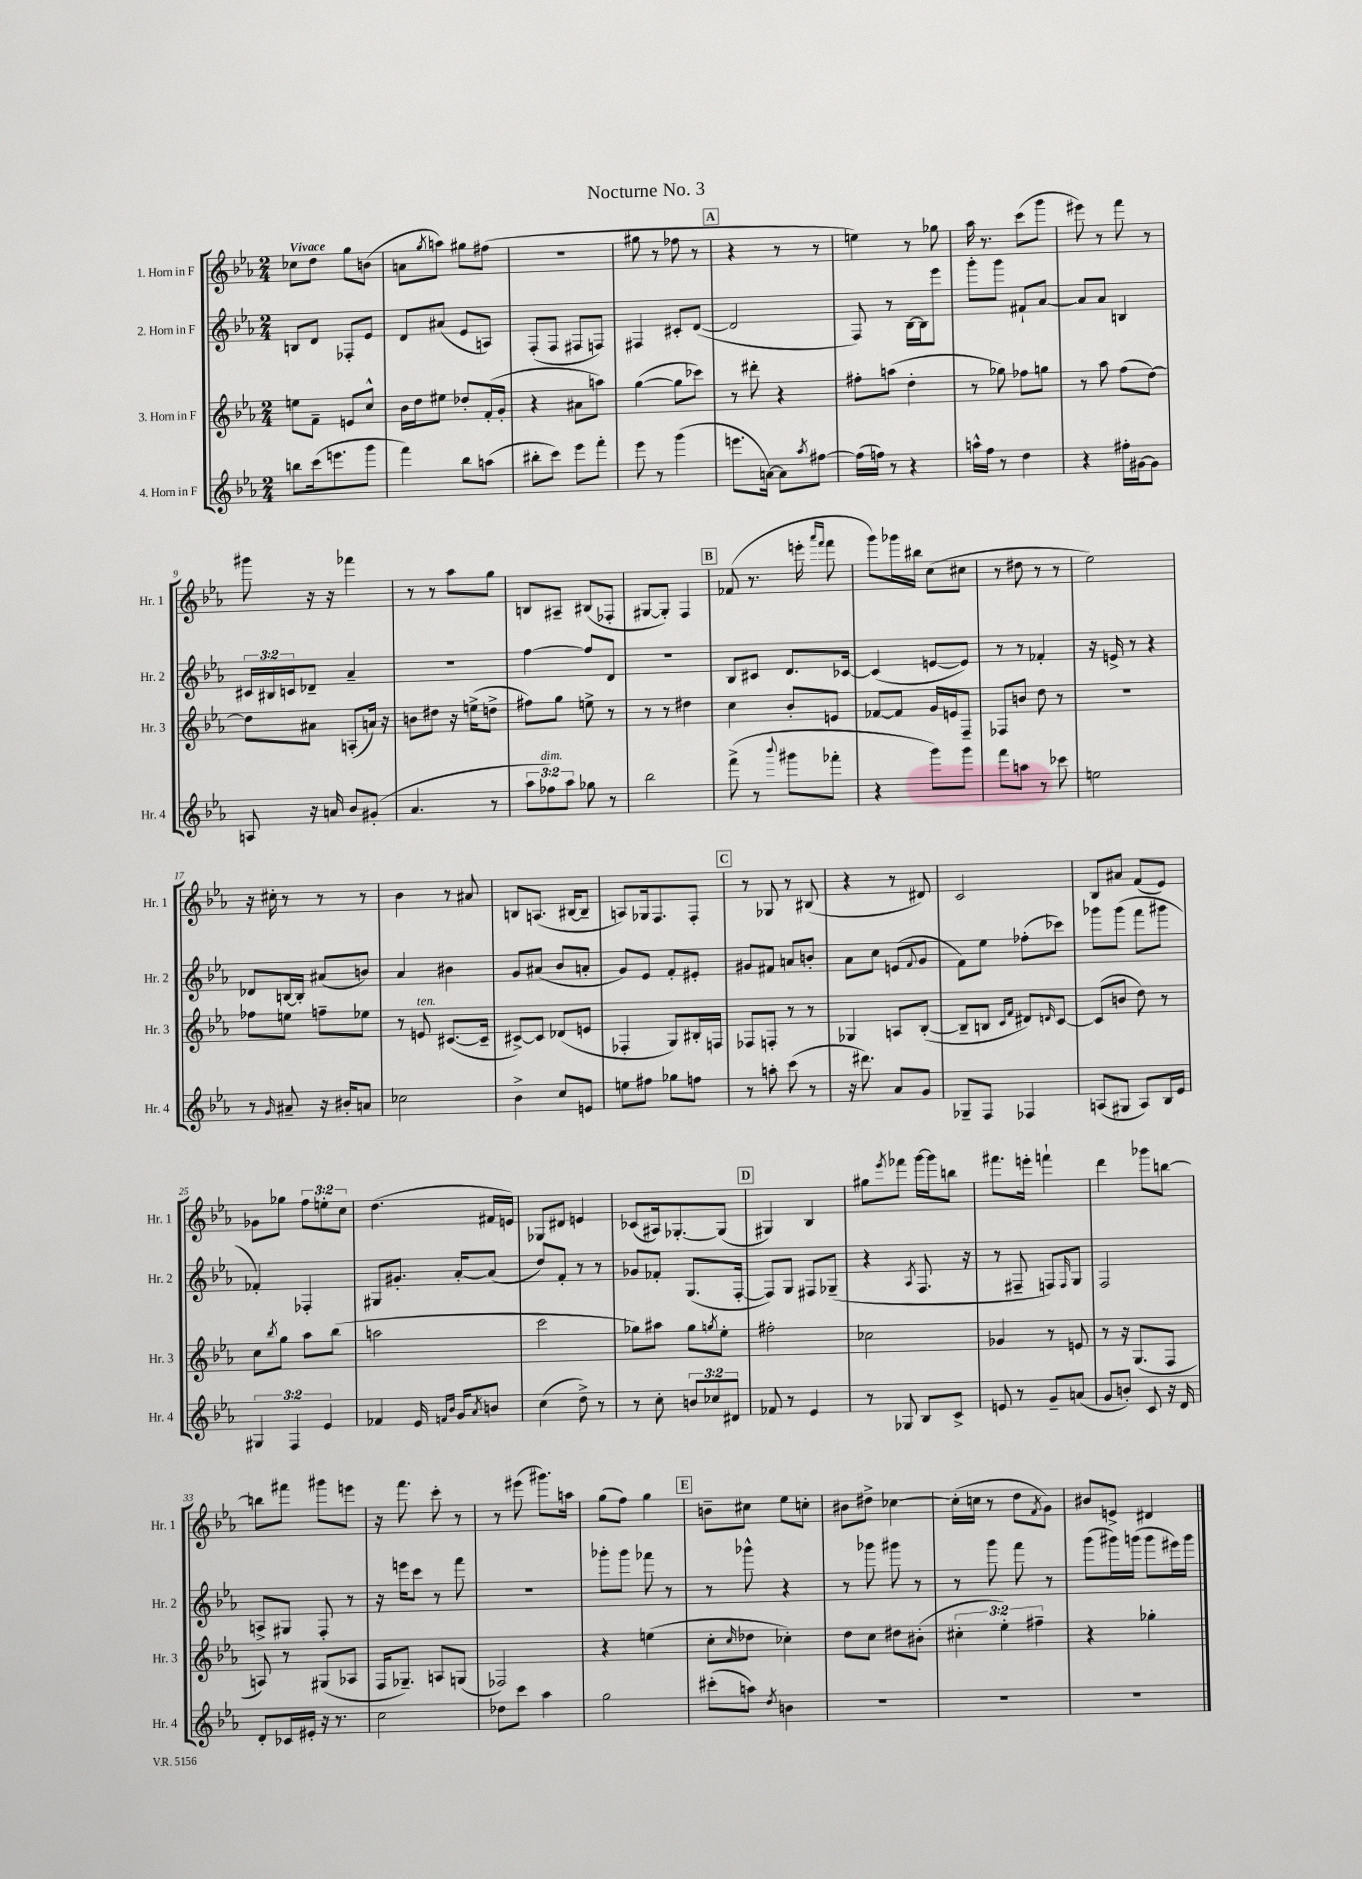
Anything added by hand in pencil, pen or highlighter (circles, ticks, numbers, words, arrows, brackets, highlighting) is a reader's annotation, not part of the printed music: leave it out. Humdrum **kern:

**kern	**kern	**kern	**kern
*part4	*part3	*part2	*part1
*staff4	*staff3	*staff2	*staff1
*I"4. Horn in F	*I"3. Horn in F	*I"2. Horn in F	*I"1. Horn in F
*I'Hr. 4	*I'Hr. 3	*I'Hr. 2	*I'Hr. 1
*clefG2	*clefG2	*clefG2	*clefG2
*k[b-e-a-]	*k[b-e-a-]	*k[b-e-a-]	*k[b-e-a-]
*M2/4	*M2/4	*M2/4	*M2/4
=1	=1	=1	=1
!	!	!	!LO:TX:a:B:t=Vivace
8bbn\L	8een\L	8Bn/L	8cc-X\L
(16ccc\k	8f~\J	8d/J	8dd\J
8.eeen\	.	.	.
.	8en/L	8F-X'/L	8gg\L
8ggg\J	8cc^^/J	8e-/J	(8bn\J
=2	=2	=2	=2
4fff\)	16b-\LL	8d/L	8an\L
.	16dd\J	.	.
.	.	.	8qgg/
.	8ee#X\J	(8a#X/J	8aan\J)
8bb-\L	8dd-X'/L	8e-/L	8gg#X\L
(8aan\J	(16f'/L	8An/J)	(8ff#X\J
.	16g'/JJ	.	.
=3	=3	=3	=3
8bb#X'\L	4r	(8F'/L	2r
8ccc\J)	.	8F/J	.
8eee-\L	8a#X\L	8F#X/L	.
8fff'\J	8aan\J)	8Fn/J)	.
=4	=4	=4	=4
8eee-\	([4gg\	4F#X/	8gg#X\
8r	.	.	8r
(4ggg\	8gg\L]	8c#X'/L	8ff-X\
.	8ccc-X\J)	([8d/J	8r
!!LO:REH:place=s1:t=A
=5	=5	=5	=5
8.eeen\L	8r	2d/]	4r
.	8ddd#X'\	.	.
[16an\Jk)	.	.	.
8a\L]	4r	.	8r
8qaa-/	.	.	.
[8ff#X\J	.	.	8r
=6	=6	=6	=6
(16ff#\LL]	8ff#X'\L	8F/)	4een\)
16ffn\JJ)	.	.	.
8r	(8aan\J	8r	.
4r	4dd'\	[16B-\LL	8r
.	.	16B-\J]	.
.	.	8eee-\J	8gg-X\
=7	=7	=7	=7
16aan^^\LL	8r	8ggg'\L	16aa-\
16ff\JJ	.	.	8.r
8r	8gg-X\)	8ggg\J	.
4dd\	8ff-X\L	8f#X`/L	(8ccc\L
.	8ggn\J	[8a-/J	8ggg\J
=8	=8	=8	=8
4r	8r	8a-/L]	8eee#X\)
.	8aa-\	8a-/J	8r
16ff#X'\LL	(8ff\L	4Bn/	8fff\
[16g#X\J	.	.	.
8g#\J]	[8dd\J)	.	8r
!!LO:LB:g=z
=9	=9	=9	=9
8An/	8dd\L]	24c#X/LL	8ggg#X\
.	.	24B#X/	.
.	.	24cn/J	.
16r	8a#X\J	8d-X~/J	16r
16an/	.	.	16r
8b-/L	(8An'/L	4a-~/	4fff-X\
(8g#X'/J	16an/Jk)	.	.
.	16r	.	.
=10	=10	=10	=10
4.a-/	8bn\L	2r	8r
.	8dd#X\J	.	8r
.	16r	.	8aa-\L
.	(16een^\KL	.	.
8r	8ddn^\J	.	8gg\J
=11	=11	=11	=11
12aa-\L	8ff#X\L)	[4ff\	8Bn/L
!LO:TX:a:i:t=dim.	!	!	!
12ff-X\)	.	.	.
.	8gg\J	.	8A#X~/J
12aa-\J	.	.	.
8gg-X\	8een^\	8ff/L]	(8B#X/L
8r	8r	8d/J	8F-X'/J
=12	=12	=12	=12
2bb-\	8r	2r	[8G#X/L
.	8r	.	8G#'/J])
.	4dd#X\	.	4F/
!!LO:REH:place=s1:t=B
=13	=13	=13	=13
(8fff^\	4cc\	8B-/L	(8f-X/
8r	.	8c#X/J	8.r
8qqbbb-/	.	.	.
8ggg#X\L	8b-'/L	8.d/L	.
.	.	.	16eeen'\
.	.	.	16qqaaa-/LL
.	.	.	16qqfff/JJ
8fff-X'\J	8en/J	.	8fff\
.	.	[16c-X/Jk	.
=14	=14	=14	=14
4r	[8f-X/L	(4c-/]	8ggg\L)
.	8f-/J]	.	16ggg-X\L
.	.	.	16bb#X\JJ
8ggg\L)	16g/LL	[8en/L	(8cc\L
.	16en/J	.	.
8ggg\J	8F~/J	8e/J])	8cc#X\J
=15	=15	=15	=15
8fff\L	8F-X/L	8r	8r
8aan\J	8bn/J	8r	8dd#X\
8r	8dd\	4f-X'/	8r
8ccc-X\	8r	.	8r
=16	=16	=16	=16
2een\	2r	16r	2ee-\)
.	.	16en^/	.
.	.	8r	.
.	.	4r	.
!!LO:LB:g=z
=17	=17	=17	=17
8r	8ff-X\L	8d-X/L	16r
.	.	.	16cc#X'\
16qqg/	.	.	.
8a#X~/	8een\J	[16Bn/L	8r
.	.	16B'/JJ]	.
16r	8ffn~\L	(8a#X/L	8r
16b#X'/KL	.	.	.
8an/J	8ee-X\J	8bn/J)	8r
=18	=18	=18	=18
2cc-X\	8r	4a-/	4b-\
!	!LO:TX:a:i:t=ten.	!	!
.	8en/	.	.
.	([8.c#X/L	4b#X\	8r
.	.	.	8a#X/
.	16c#~/Jk]	.	.
=19	=19	=19	=19
4b-^\	[8c#X^/L)	8g/L	8Bn/L
.	8c#/J]	(8a#X/J	(8.An/J
8cc/L	(8d-X/L	8b-/L	.
.	.	.	[16B#X/KL
8en/J	8en/J	8an'/J	8B#~/J]
=20	=20	=20	=20
8een\L	4F-X'/	8g/L)	8An/L)
8ff#X\J	.	8e-/J	16G-X/k
.	.	.	8.F/
8gg-X\L	8G/L)	8f'/L	.
8ffn\J	16B#X'/L	8e#X'/J	8F'/J
.	16Fn/JJ	.	.
!!LO:REH:place=s1:t=C
=21	=21	=21	=21
8r	8F-X/L	8g#X/L	8r
8aan'\	8Fn'/J	8f#X/J	8G-X/
(8ccc\	8r	8an/L	8r
8r	8r	8bn'/J	(8B#X/
=22	=22	=22	=22
16r	4G-X/	8a-\L	4r
8.ddd#X\)	.	.	.
.	.	8cc\J	.
8a-/L	8An/L	(8en/L	8r
.	.	8qqf/	.
8g/J	([8B-'/J	8g/J	8d#X/)
=23	=23	=23	=23
8G-X~/L	8B-~/L]	8f\L)	2c/
8F/J	8Bn/J	8ee-\J	.
.	16qqc/LL	.	.
.	16qqf/JJ	.	.
4F-X/	8d#X/L)	(8ff-X'\L	.
.	16qqdn/	.	.
.	[8c/J	8ccc-X\J)	.
=24	=24	=24	=24
(8An/L	(8c/L]	8ggg-X\L	8B-/L
8G#X/J	8bn/J	(8ggg-\J	8a#X/J
8A/L)	8dd\)	8fff\L	(8f/L
16B-/L	8r	8ggg#X\J	8e-/J)
16e-/JJ	.	.	.
!!LO:LB:g=z
=25	=25	=25	=25
6G#X/	8cc\L	4f-X'/)	8g-X\L
.	8qbb-/	.	.
.	8gg\J	.	8gg-X\J
6F/	.	.	.
.	8aa-\L	4F-X'/	12ff\L
6e-/	.	.	12een'\
.	(8bb-\J	.	.
.	.	.	12cc\J
=26	=26	=26	=26
4f-X/	2aan\	8G#X/L	(4.dd\
.	.	8.g#X'/J	.
16e-/	.	.	.
16qqfn/LL	.	.	.
16qqb-/JJ	.	.	.
16g/KL	.	[16a-'/KL	.
8qa-/	.	.	.
8bn/J	.	(8a-/J]	16f#X/LL
.	.	.	16en/JJ)
=27	=27	=27	=27
(4cc\	2ccc\	8dd/L)	8G-X/L
.	.	8f'/J	8d#X/J
8dd^\)	.	8r	4en/
8r	.	8r	.
=28	=28	=28	=28
8r	8gg-X\L)	8g-X/L	(8c-X/L
8cc'\	8aa#X\J	8f-X'/J	16A#X/k)
.	.	.	[8.G-X'/
12bn/L	8gg-\L	(8.G/L	.
12cc-X/	.	.	.
.	8qggn/	.	.
.	8ee-'\J	.	(8G-/J]
12d#X/J	.	.	.
.	.	[16F'/Jk	.
!!LO:REH:place=s1:t=D
=29	=29	=29	=29
8f-X/	2ff#X'\	8F/L])	4G#X/)
8r	.	8G/J	.
4e-/	.	8F#X/L	4B-/
.	.	(8G-X~/J	.
=30	=30	=30	=30
8r	2cc-X\	4r	8gg#X\L
.	.	.	8qeee-/
8G-X/	.	.	8fff-X\J
.	.	8qA-/	.
8B-/L	.	8.F/	[16ggg\LL
.	.	.	16ggg\J]
8c^/J	.	.	8bbn\J
.	.	16r	.
=31	=31	=31	=31
8en/	4g-X/	8r	8.fff#X\L
8r	.	8F#X~/	.
.	.	.	16eeen'\Jk
8g~/L	8r	8Fn/L)	4fffn`\
.	.	16qqF/	.
(8an/J	8en/	8G/J	.
=32	=32	=32	=32
8g/L	8r	2F/	4ddd\
8bn'/J)	16r	.	.
.	(8.G/L	.	.
8c/	.	.	8ggg-X\L
16r	8F/J	.	[8bbn\J
16d/	.	.	.
!!LO:LB:g=z
=33	=33	=33	=33
8d'/L	8An/)	8An^/L	8bbn\L]
16c-X/L	8r	8G#X/J	8fff#X\J
16e#X'/JJ	.	.	.
16r	(8G#X/L	8F'/	8ggg#X\L
8.r	.	.	.
.	8A-X/J	8r	8eeen\J
=34	=34	=34	=34
2cc\	16F/KL	16r	16r
.	8.G-X~/J)	16eeen\KL	8.fff\
.	.	8ccc\J	.
.	8An/L	8r	8ccc'\
.	(8Gn/J	8fff\	8r
=35	=35	=35	=35
8dd-X\L	2F-X/)	2r	8r
8ccc\J	.	.	(8eee#X\
4aa-\	.	.	8.ggg#X\L)
.	.	.	16aan\Jk
=36	=36	=36	=36
2gg\	4r	8ggg-X'\L	(8gg\L
.	.	8ggg-\J	8ff\J)
.	(4een\	8fff-X\	4gg\
.	.	8r	.
!!LO:REH:place=s1:t=E
=37	=37	=37	=37
(8ccc#X'\L	8cc'\L	8r	8bn~\L
.	16qqcc/	.	.
8aan\J)	8dd-X\J	8ggg-X^^\	8cc#X\J
8qdd/	.	.	.
4bn\	4cc-X'\)	4r	8ee-\L
.	.	.	8ccn'\J
=38	=38	=38	=38
2r	8dd\L	8r	8b#X\L
.	8cc\J	8ggg-X\	8dd#X^\J
.	8dd#X\L	8ggg#X\	[4cc-X\
.	(8b#X'\J	8r	.
=39	=39	=39	=39
2r	6cc#X'\	8r	(16cc-'\LL]
.	.	.	16ccn\JJ
.	.	8ggg\	8r
.	6ee-'\)	.	.
.	.	8fff\	8dd\L
.	6ff#X~\	.	.
.	.	.	8qf/
.	.	8r	8g\J)
=40	=40	=40	=40
2r	4r	(8ggg\L	8b#X/L
.	.	16ggg#X\L)	8en^/J
.	.	(16gggn\JJ	.
.	4gg-X'\	8ggg\L	4d#X/
.	.	16eee#X\L)	.
.	.	16ggg\JJ	.
==	==	==	==
*-	*-	*-	*-
